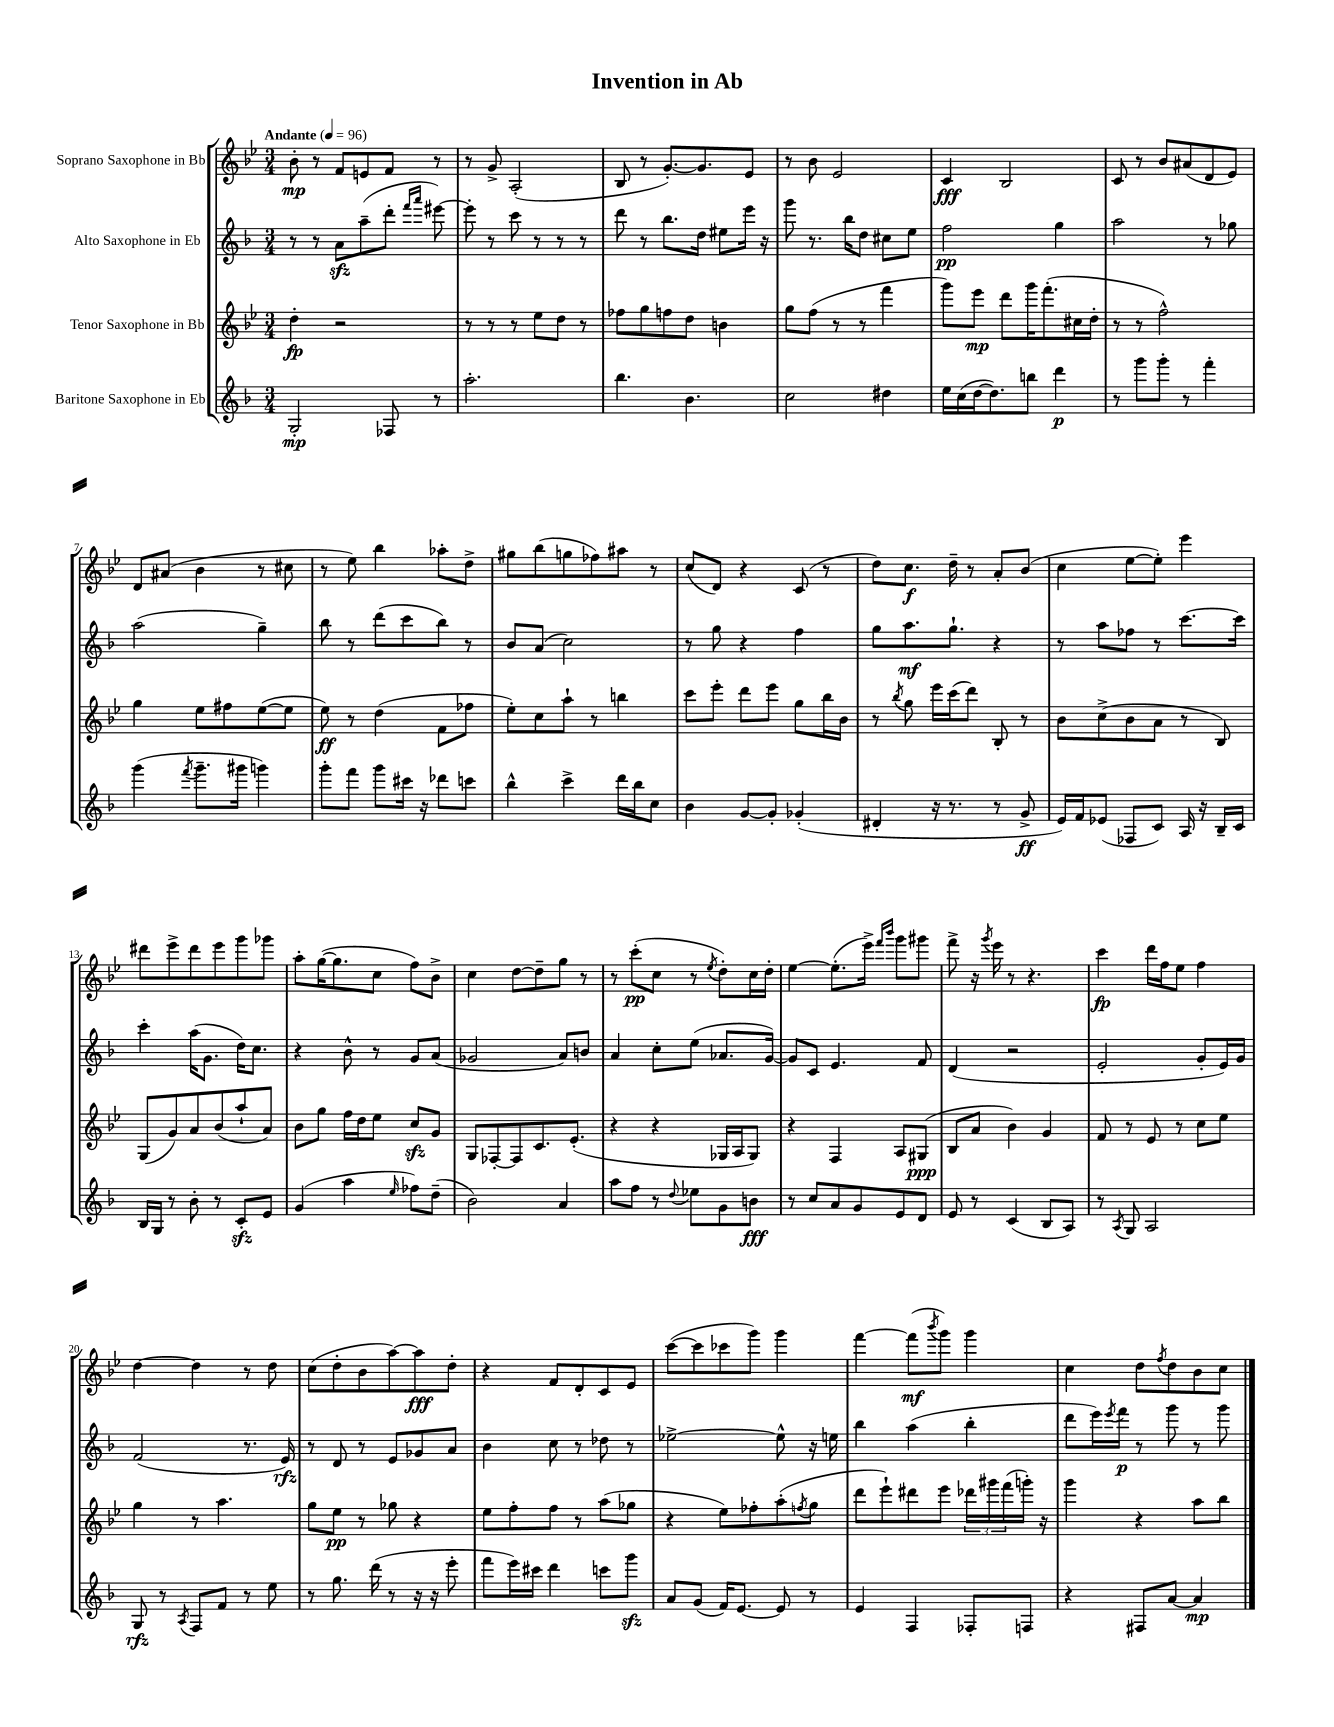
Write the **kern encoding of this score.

**kern	**kern	**kern	**kern
*staff4	*staff3	*staff2	*staff1
*clefG2	*clefG2	*clefG2	*clefG2
*k[b-]	*k[b-e-]	*k[b-]	*k[b-e-]
*M3/4	*M3/4	*M3/4	*M3/4
*MM96	*MM96	*MM96	*MM96
2G'/	4dd'\	8r	8b-'\
.	.	8r	8r
.	2r	8a\L	8f/L
.	.	(8aa~\	8e/
8F-/	.	8ddd'\J	8f/J
.	.	16qqfff/LL	.
.	.	16qqaaa/JJ	.
8r	.	[8eee#\)	8r
=	=	=	=
2.aa'\	8r	8eee#'\]	8r
.	8r	8r	8g^/
.	8r	8ccc\	(2A'/
.	8ee-\L	8r	.
.	8dd\J	8r	.
.	8r	8r	.
=	=	=	=
4.bb-\	8ff-\L	8ddd\	8B-/
.	8gg\	8r	8r
.	8ff\	8.bb-\L	[8.g'/L)
4.b-\	8dd\J	.	.
.	.	16dd\Jk	8.g/]
.	4b\	8ee#\L	.
.	.	16eee\Jk	8e-/J
.	.	16r	.
=	=	=	=
2cc\	8gg\L	8ggg\	8r
.	(8ff\J	8.r	8b-\
.	8r	.	2e-/
.	.	16bb-\LK	.
.	8r	8dd\J	.
4dd#\	4fff\	8cc#\L	.
.	.	8ee\J	.
=	=	=	=
16ee\LL	8ggg\L)	2ff\	4c/
(16cc\	.	.	.
[16dd\J	8eee-\J	.	.
8.dd\])	.	.	.
.	8ddd\L	.	2B-/
8bb\J	16ggg\K	.	.
.	(8.fff'\	.	.
4ddd\	.	4gg\	.
.	16cc#\L	.	.
.	16dd'\JJ	.	.
=	=	=	=
8r	8r	2aa\	8c/
8ggg\L	8r	.	8r
8ggg'\J	2ff^^\)	.	8b-/L
8r	.	.	(8a#/
4fff'\	.	8r	8d/
.	.	8gg-\	8e-/J)
=	=	=	=
(4ggg\	4gg\	(2aa\	8d/L
.	.	.	(8a#/J
8qfff/	.	.	.
8.ggg~\L	8ee-\L	.	4b-\
.	8ff#\	.	.
16ggg#\Jk	.	.	.
4ggg\)	([8ee-\	4gg~\)	8r
.	8ee-\]J	.	8cc#\
=	=	=	=
8ggg'\L	8ee-\)	8bb-\	8r
8fff\J	8r	8r	8ee-\)
8ggg\L	(4dd\	(8ddd\L	4bb-\
16ccc#\Jk	.	8ccc\	.
16r	.	.	.
8ddd-\L	8f\L	8bb-\J)	8aa-'\L
8ccc\J	8ff-\J	8r	8dd^\J
=	=	=	=
4bb-^^\	8ee-'\L)	8b-/L	8gg#\L
.	8cc\	(8a/J	(8bb-\
4ccc^\	8aa`\J	2cc\)	8gg\
.	8r	.	8ff-\)
16ddd\LL	4bb\	.	8aa#\J
16bb-\J	.	.	.
8cc\J	.	.	8r
=	=	=	=
4b-\	8ccc\L	8r	(8cc/L
.	8eee-'\J	8gg\	8d/J)
[8g/L	8ddd\L	4r	4r
8g'/]J	8eee-\J	.	.
(4g-'/	8gg\L	4ff\	(8c/
.	16bb-\L	.	8r
.	16b-\JJ	.	.
=	=	=	=
4d#'/	8r	8gg\L	8dd\L)
.	8qbb-/	.	.
.	8gg\	8.aa\	8.cc\J
16r	16eee-\LL	.	.
8.r	(16ccc\J	8.gg`\J	16dd~\
.	8ddd\J)	.	8r
8r	8B-'/	4r	8a'/L
8g^/	8r	.	(8b-/J
=	=	=	=
16e/LL)	8b-\L	8r	4cc\
16f/J	.	.	.
(8e-/J	(8cc^\	8aa\L	.
8F-/L	8b-\	8ff-\J	[8ee-\L
8c/J)	8a\J	8r	8ee-'\]J)
16A/	8r	[8.ccc\L	4eee-\
16r	.	.	.
16B-~/LL	8B-/)	.	.
16c/JJ	.	16ccc\]Jk	.
=	=	=	=
16B-/LL	(8G/L	4ccc'\	8ddd#\L
16G/JJ	.	.	.
8r	8g/)	.	8eee-^\
8b-'\	8a/	(16aa\LK	8ddd#\
.	.	8.g\J	.
8r	(8b-/	.	8eee-\
8c'/L	8aa`/	16dd\LK)	8ggg\
.	.	8.cc\J	.
8e/J	8a/J)	.	8ggg-\J
=	=	=	=
(4g/	8b-\L	4r	8aa'\L
.	8gg\J	.	([16gg\K
.	.	.	8.gg\]
4aa\	16ff\LL	8b-^^\	.
.	16dd\J	.	.
.	8ee-\J	8r	8cc\J
16qqee/	.	.	.
8ff-\L)	8cc/L	8g/L	8ff\L)
(8dd~\J	8g/J	(8a/J	8b-^\J
=	=	=	=
2b-\)	8G/L	2g-/	4cc\
.	[8F-'/	.	.
.	8F-/]	.	[8dd\L
.	8.c/	.	8dd~\]
4a/	.	8a/L)	8gg\J
.	(8.e-'/J	.	.
.	.	8b/J	8r
=	=	=	=
8aa\L	4r	4a/	8r
8ff\J	.	.	(8ccc'\L
8r	4r	8cc'\L	8cc\J
8qqdd/	.	.	.
8ee-\L	.	(8ee\J	8r
.	.	.	8qee-/
8g\	16G-/LL	8.a-/L	8dd'\L)
.	16A/J	.	.
8b\J	8G-/J)	.	16cc\L
.	.	[16g/Jk)	16dd'\JJ
=	=	=	=
8r	4r	8g/]L	[4ee-\
8cc/L	.	8c/J	.
8a/	4F/	4.e/	(8.ee-'\]L
8g/	.	.	.
.	.	.	16eee-^\Jk)
.	.	.	16qqfff/LL
.	.	.	16qqbbb-/JJ
8e/	8A/L	.	8ggg\L
8d/J	(8G#/J	8f/	8ggg#\J
=	=	=	=
8e/	8B-/L	(4d/	8fff^\
8r	8a/J	.	16r
.	.	.	8qggg/
.	.	.	16eee-\
(4c/	4b-\)	2r	8r
.	.	.	4.r
8B-/L	4g/	.	.
8A/J)	.	.	.
=	=	=	=
8r	8f/	2e'/	4ccc\
8qA/	.	.	.
8G/	8r	.	.
2A/	8e-/	.	16ddd\LL
.	.	.	16ff\J
.	8r	.	8ee-\J
.	8cc\L	8g'/L	4ff\
.	8ee-\J	16e/L)	.
.	.	16g/JJ	.
=	=	=	=
8G/	4gg\	(2f/	[4dd\
8r	.	.	.
8qA/	.	.	.
8F/L	8r	.	4dd\]
8f/J	4.aa\	.	.
8r	.	8.r	8r
8ee\	.	.	8dd\
.	.	16e/)	.
=	=	=	=
8r	8gg\L	8r	(8cc\L
8.gg\	8ee-\J	8d/	8dd'\
.	8r	8r	8b-\
(16ddd\	.	.	.
8r	8gg-\	8e/L	[8aa\)
16r	4r	8g-/	8aa\]
16r	.	.	.
8eee'\	.	8a/J	8dd'\J
=	=	=	=
8fff\L	8ee-\L	4b-\	4r
16eee\L)	8ff'\	.	.
16ccc#\JJ	.	.	.
4ddd\	8ff\J	8cc\	8f/L
.	8r	8r	8d'/
8ccc\L	(8aa\L	8dd-\	8c/
8ggg\J	8gg-\J	8r	8e-/J
=	=	=	=
8a/L	4r	[2ee-^\	([8ccc\L
(8g/J	.	.	8ccc\]
16f/LK)	8ee-\L)	.	8ccc-\
[8.e/J	.	.	.
.	8ff-'\	.	8ggg\J)
8e/]	(8aa'\	8ee-^^\]	4ggg\
.	8qff/	.	.
8r	8gg\J	16r	.
.	.	16ee\	.
=	=	=	=
4e/	8ddd\L	4bb-\	[4fff\
.	8eee-`\)	.	.
4F/	8ddd#\	(4aa\	(8fff\]L
.	.	.	8qbbb-/
.	8eee-\J	.	8ggg\J)
8F-'/L	24ddd-\LL	4bb-'\	4ggg\
.	24ggg#\	.	.
.	(24fff\	.	.
8F/J	16ggg'\JJ)	.	.
.	16r	.	.
=	=	=	=
4r	4ggg\	8ddd\L	4cc\
.	.	16eee\L)	.
.	.	8qeee/	.
.	.	16fff\JJ	.
8F#/L	4r	8r	8dd\L
.	.	.	8qff/
[8a/J	.	8ggg\	8dd\
4a/]	8aa\L	8r	8b-\
.	8bb-\J	8ggg\	8cc\J
==	==	==	==
*-	*-	*-	*-
